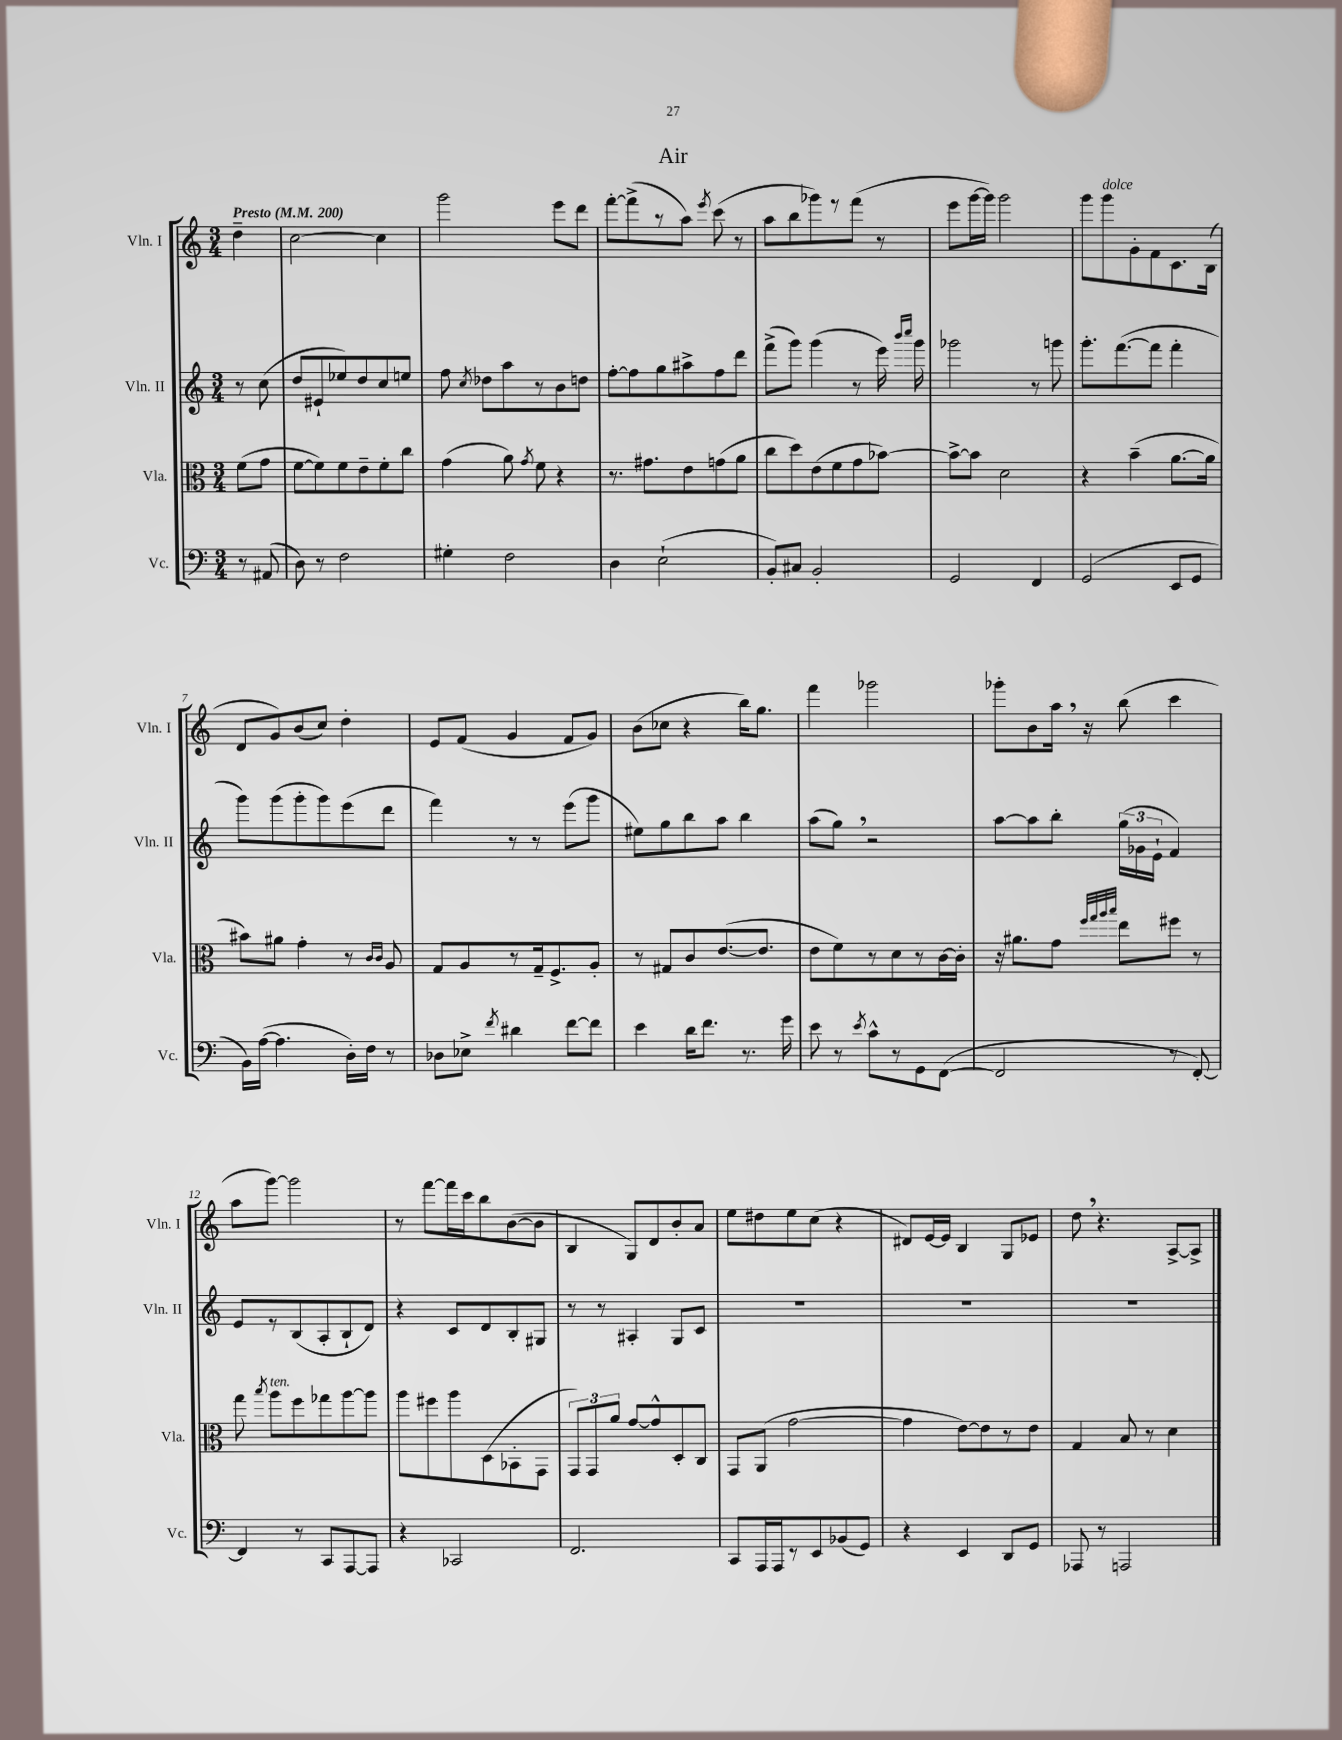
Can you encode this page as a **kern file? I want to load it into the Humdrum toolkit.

**kern	**kern	**kern	**kern
*staff4	*staff3	*staff2	*staff1
*clefF4	*clefC3	*clefG2	*clefG2
*k[]	*k[]	*k[]	*k[]
*M3/4	*M3/4	*M3/4	*M3/4
*MM200	*MM200	*MM200	*MM200
8r	(8f	8r	4dd~
(8AA#	8g	(8cc	.
=	=	=	=
8D)	[8f	8dd	[2cc
8r	8f])	8e#`	.
2F	8f	8ee-)	.
.	8e~	8dd	.
.	8f'	8cc	4cc]
.	8cc	8ee	.
=	=	=	=
4G#'	(4g	8ff	2ggg
.	.	8qcc	.
.	.	8dd-	.
2F	8a)	8aa	.
.	8qg	.	.
.	8f	8r	.
.	4r	8b	8eee
.	.	8dd	8ddd
=	=	=	=
4D	8.r	[8ff'	[8fff'
.	.	8ff]	(8fff^]
.	8.g#	.	.
(2E`	.	8gg	8r
.	8e	8aa#^	8aa)
.	.	.	8qeee
.	(8g	8ff	(8ccc
.	8a	8ddd	8r
=	=	=	=
8BB')	8cc	(8fff^	8aa
8C#	8dd)	8ggg)	8bb
2BB'	(8e	(4ggg	8ggg-)
.	8f	.	8r
.	8g	8r	(8fff
.	[8b-)	16eee)	8r
.	.	16qqbbb	.
.	.	16qqcccc	.
.	.	16ggg	.
=	=	=	=
2GG	8b-^_	2ggg-	8eee
.	8b-]	.	[16ggg
.	.	.	16ggg])
.	2d	.	2ggg
4FF	.	8r	.
.	.	8ggg	.
=	=	=	=
(2GG	4r	8.ggg'	8ggg
.	.	.	8ggg
.	.	([8.fff	.
.	(4b~	.	8g'
.	.	8fff]	8f
8EE	[8.a	4fff'	8.c
8GG	.	.	.
.	16a]	.	(16B
=	=	=	=
16BB)	8b#)	8ggg)	8d
([16A	.	.	.
4.A]	8a#	(8ggg	8g)
.	4g'	8ggg'	(8b
.	.	8ggg)	8cc)
16D')	8r	(8eee	4dd'
16F	.	.	.
.	16qqc	.	.
.	16qqc	.	.
8r	8A	8ddd	.
=	=	=	=
8D-	8G	4fff)	8e
8E-^	8A	.	(8f
8qf	.	.	.
4d#	8r	8r	4g
.	16G~	8r	.
.	8.F^	.	.
[8f	.	(8eee	8f
8f]	8A'	8ggg	8g)
=	=	=	=
4e	8r	8ee#)	(8b
.	8G#	8gg	8cc-
16d	8c	8bb	4r
8.f	.	.	.
.	([8.e	8aa	.
8.r	.	4bb	16bb)
.	8.e]	.	8.gg
16g	.	.	.
=	=	=	=
8e	8e	(8aa	4fff
8r	8f)	8gg)	.
8qe	.	.	.
8c^^	8r	2r	2ggg-
8r	8d	.	.
8GG	8r	.	.
([8FF	[16c	.	.
.	16c']	.	.
=	=	=	=
2FF]	16r	[8aa	8ggg-'
.	8.a#	.	.
.	.	8aa]	8b
.	8g	8bb'	16aa
.	.	.	16r
.	32qqff	.	.
.	32qqgg	.	.
.	32qqaa	.	.
.	32qqbb	.	.
.	8ee	(24gg	(8bb
.	.	24g-	.
.	.	24e`	.
8r	8ff#	4f)	4ccc
[8FF')	8r	.	.
=	=	=	=
4FF]	8gg	8e	8aa
.	8qbb	.	.
.	8aa	8r	[8ggg)
8r	8ff	(8B	2ggg]
8CC	8gg-	8A'	.
[8AAA	[8aa	8B`	.
8AAA]	8aa]	8d)	.
=	=	=	=
4r	8aa	4r	8r
.	8ff#	.	[8fff
2CC-	8aa	8c	16fff]
.	.	.	16ccc
.	(8D	8d	8bb
.	8BB-'	8B'	([8b
.	8GG	8G#	8b]
=	=	=	=
2.FF	12GG)	8r	4B
.	12GG	.	.
.	.	8r	.
.	12a	.	.
.	[8g	4A#'	8G)
.	8g^^]	.	8d
.	8D'	8G	8b'
.	8C	8c	8a
=	=	=	=
8CC	8GG	2.r	8ee
16AAA	(8AA	.	8dd#
16AAA	.	.	.
8r	[2g	.	8ee
8EE	.	.	(8cc
(8BB-	.	.	4r
8GG)	.	.	.
=	=	=	=
4r	4g]	2.r	8d#)
.	.	.	[16e
.	.	.	16e]
4EE	[8e)	.	4B
.	8e]	.	.
8DD	8r	.	8G
8GG	8e	.	8e-
=	=	=	=
8AAA-	4G	2.r	8dd
8r	.	.	4.r
2AAA	8B	.	.
.	8r	.	.
.	4d	.	[8A^
.	.	.	8A^]
==	==	==	==
*-	*-	*-	*-
